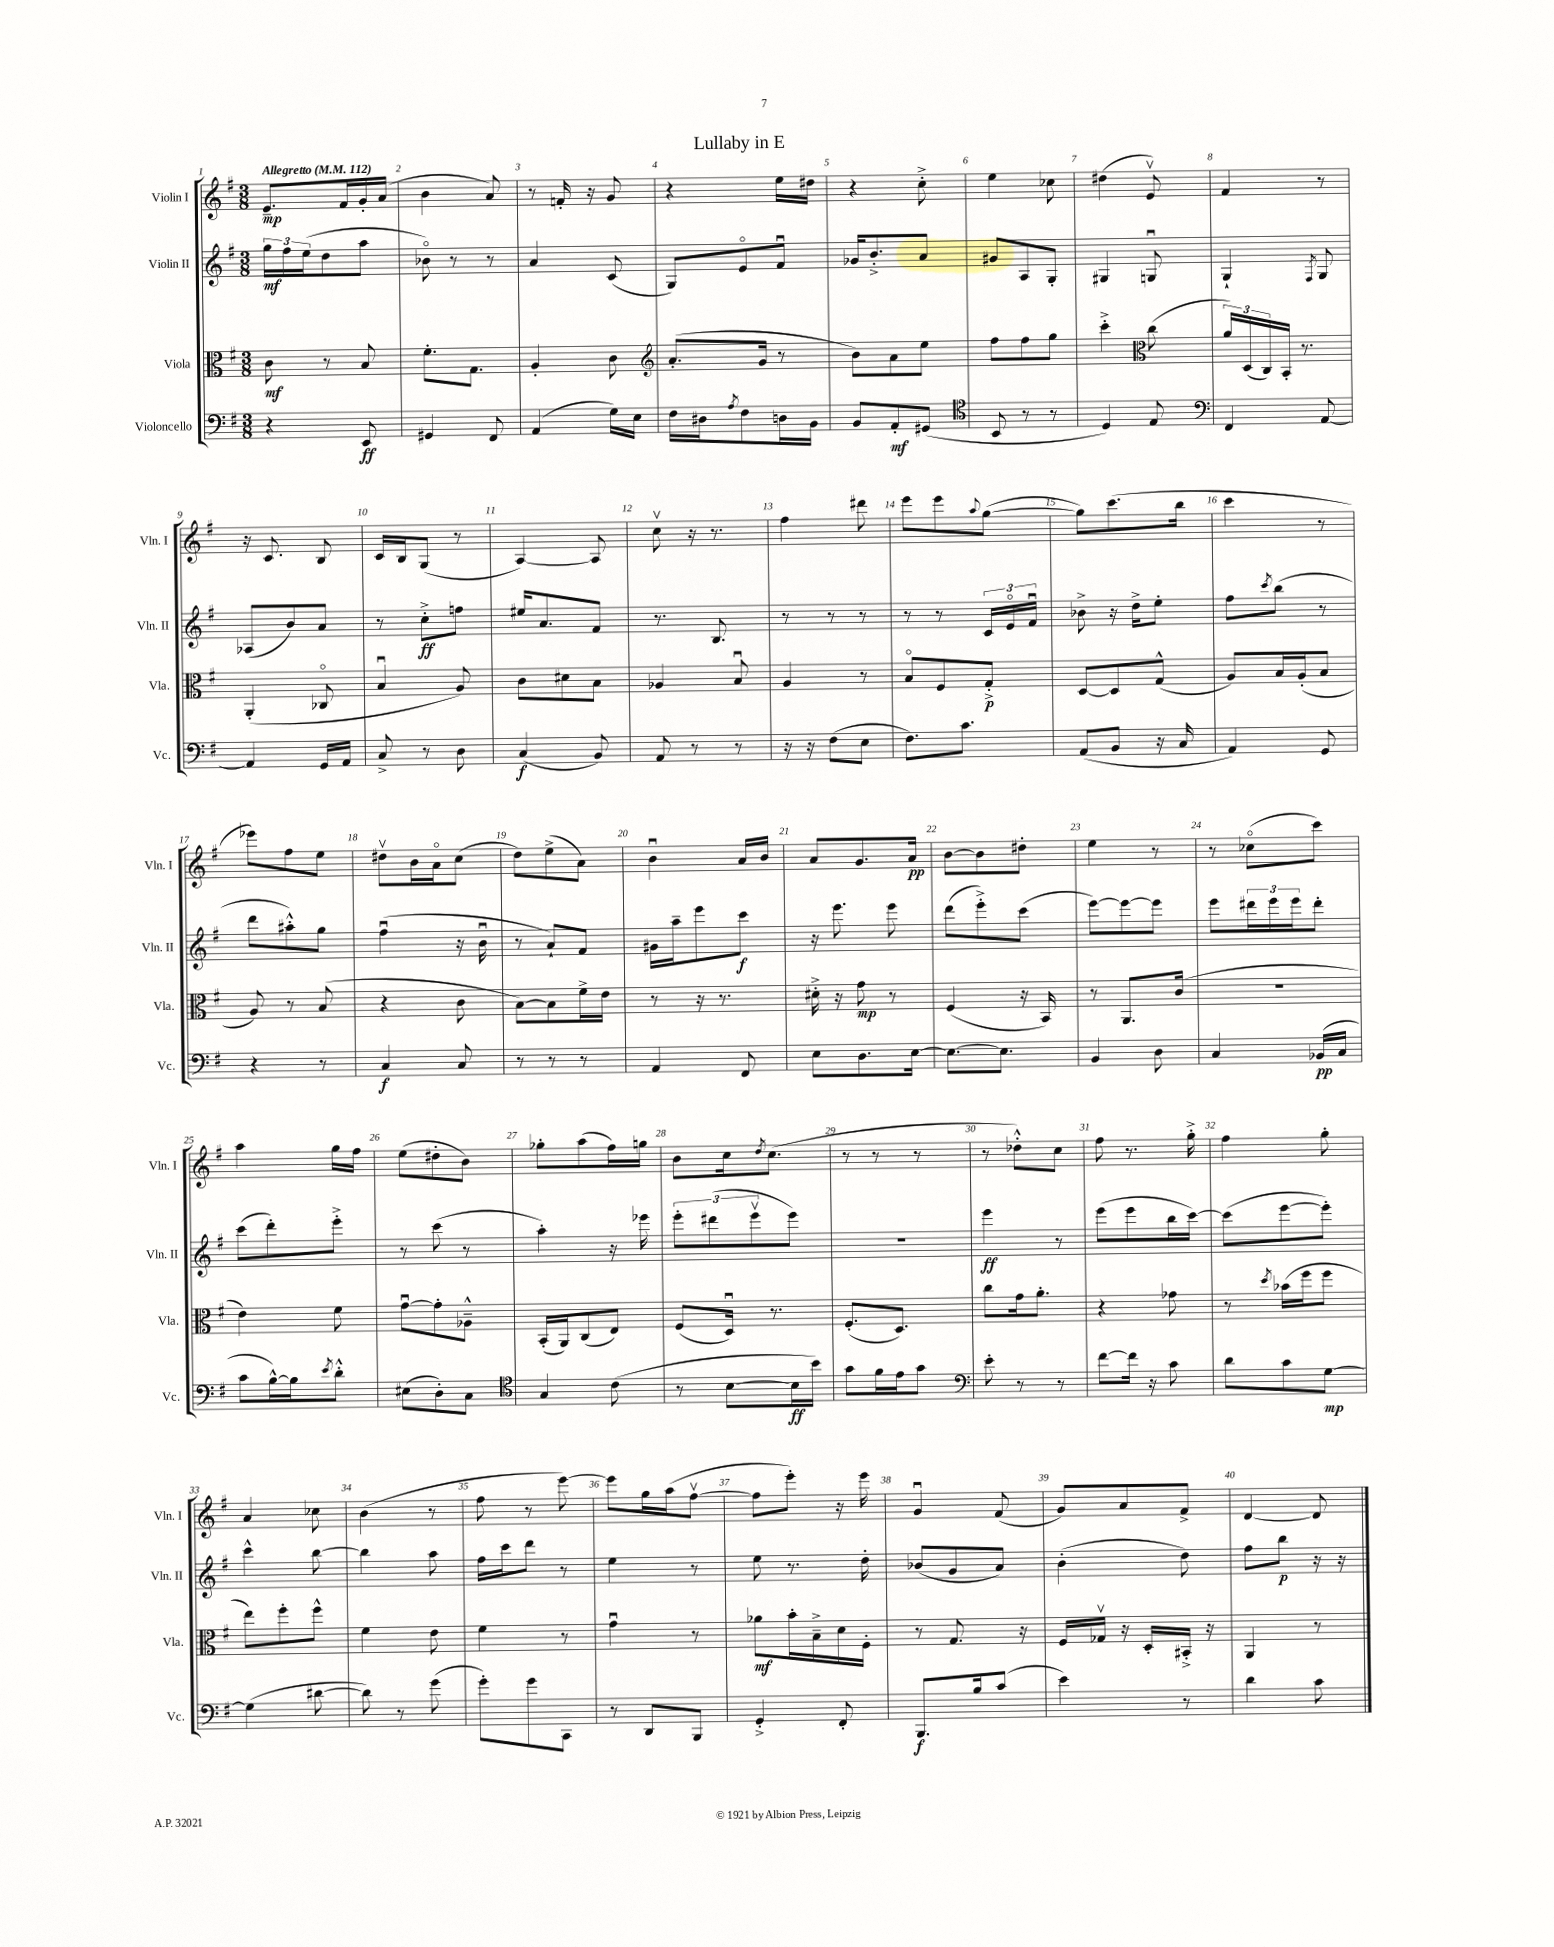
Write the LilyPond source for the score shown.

\header { title = "Lullaby in E" }
<<
\new StaffGroup <<
\new Staff = "s0" \with { instrumentName = "Violin I" shortInstrumentName = "Vln. I" } {
    \clef treble \key g \major \numericTimeSignature \time 3/8 \tempo "Allegretto" 4 = 112
    e'8.--\mp fis'16 g'16-. a'16( |
    b'4 a'8) |
    r8 f'16-. r16 g'8 |
    r4 e''16 dis''16 |
    r4 c''8-.-> |
    e''4 ces''8 |
    dis''4( e'8\upbow) |
    fis'4 r8 |
    r16 c'8. b8 |
    c'16 b16 g8( r8 |
    a4~) a8 |
    c''8\upbow r16 r8. |
    fis''4 dis'''8 |
    e'''8 e'''8 \appoggiatura { a''8 } g''8~( |
    g''8) c'''8.( b''16 |
    c'''4 r8 |
    ees'''8) fis''8 e''8 |
    dis''8\upbow b'16 a'16\flageolet c''8( |
    d''8) e''8->( a'8) |
    b'4\downbow a'16 b'16 |
    a'8 g'8. a'16\pp |
    b'8~ b'8 dis''8-. |
    e''4 r8 |
    r8 ces''8\flageolet( c'''8) |
    a''4 g''16 fis''16 |
    e''8( dis''8-. b'8) |
    ges''8-. a''8( fis''16) g''16 |
    b'8 c''16 \acciaccatura { d''8 } c''8.( |
    r8 r8 r8 |
    r8 des''8-.-^) c''8 |
    fis''8 r8. g''16-.-> |
    fis''4 g''8-. |
    a'4 ces''8 |
    b'4( r8 |
    fis''8 r8 e'''8~) |
    e'''8 g''16 a''16( fis''8~\upbow |
    fis''8 e'''8-.) r16 e'''16 |
    g'4\downbow fis'8( |
    g'8) a'8 fis'8-> |
    d'4~ d'8 \bar "|." |
}
\new Staff = "s1" \with { instrumentName = "Violin II" shortInstrumentName = "Vln. II" } {
    \clef treble \key g \major \numericTimeSignature \time 3/8
    \tuplet 3/2 { g''16\mf fis''16 e''16( } d''8 a''8 |
    bes'8\flageolet) r8 r8 |
    a'4 c'8( |
    g8) e'8\flageolet fis'8\downbow |
    ges'16 b'8.-.-> a'8 |
    gis'8 a8 g8-. |
    gis4 g8\downbow |
    g4-! \acciaccatura { fis8 } g8 |
    aes8( b'8) a'8 |
    r8 c''8-.->\ff f''8 |
    eis''16 a'8. fis'8 |
    r8. b8. |
    r8 r8 r8 |
    r8 r8 \tuplet 3/2 { c'16 e'16\flageolet fis'16\downbow } |
    bes'8-> r16 d''16-> e''8-. |
    fis''8 \acciaccatura { c'''8 } b''8( r8 |
    d'''8 ais''8-.-^) g''8 |
    fis''4\downbow( r16 b'16\downbow |
    r8 a'8-!) fis'8 |
    gis'16 a''16-- e'''8 c'''8\f |
    r16 e'''8. e'''8 |
    d'''8( e'''8-.->) c'''8( |
    e'''8~) e'''8~ e'''8 |
    e'''8 \tuplet 3/2 { dis'''16 e'''16 e'''16 } dis'''8-. |
    c'''8( d'''8-.) e'''8-.-> |
    r8 c'''8( r8 |
    a''4-.) r16 ees'''16 |
    \tuplet 3/2 { e'''8-. dis'''8( e'''8\upbow } e'''8) |
    R4. |
    e'''4\ff r8 |
    e'''8( e'''8 b''16 c'''16~) |
    c'''8( e'''8~ e'''8-.) |
    c'''4-^ b''8~ |
    b''4 a''8 |
    fis''16 c'''16 d'''8 r8 |
    e''4 r8 |
    e''8 r8. d''16-. |
    bes'8( g'8 a'8) |
    b'4-.( d''8) |
    fis''8 b''8\p r16 r16 \bar "|." |
}
\new Staff = "s2" \with { instrumentName = "Viola" shortInstrumentName = "Vla." } {
    \clef alto \key g \major \numericTimeSignature \time 3/8
    c'8\mf r8 b8 |
    fis'8.-. g8. |
    a4-. c'8 |
    \clef treble a'8.-.( g'16 r8 |
    b'8) a'8 e''8 |
    fis''8 fis''8 g''8 |
    c'''4-.-> \clef alto c''8( |
    \tuplet 3/2 { a'16) d16( c16) } b,16-. r8. |
    a,4-.( ces8\flageolet |
    b4\downbow a8) |
    c'8 dis'8 b8 |
    aes4 b8\downbow |
    a4 r8 |
    b8\flageolet fis8 g8-.->\p |
    d8~ d8 g8-^( |
    a8) b16 a16-.( b8 |
    a8) r8 b8( |
    r4 c'8 |
    b8~) b8 fis'16-> e'16 |
    r8 r16 r8. |
    dis'16-.-> r16 g'8\mp r8 |
    fis4( r16 b,16) |
    r8 a,8. c'16( |
    R4. |
    e'4) fis'8 |
    g'8~\downbow g'8-. aes8---^ |
    b,16-.( a,16) c8( e8) |
    fis8( d16\downbow) r8. |
    fis8.-.( d8.) |
    c''8 g'16 a'8.-. |
    r4 ges'8 |
    r8 \acciaccatura { d''8 } bes'16( fis''16 fis''8 |
    e''8) fis''8-. fis''8-^ |
    fis'4 e'8 |
    fis'4 r8 |
    g'4\downbow r8 |
    aes'8\mf b'16-. b16---> d'16 fis16-. |
    r8 g8. r16 |
    fis16 ges16\upbow r16 d16-. bis,16-.-> r16 |
    a,4 r8 \bar "|." |
}
\new Staff = "s3" \with { instrumentName = "Violoncello" shortInstrumentName = "Vc." } {
    \clef bass \key g \major \numericTimeSignature \time 3/8
    r4 e,8\ff |
    gis,4 fis,8 |
    a,4( g16) e16 |
    fis16 dis16 \acciaccatura { a8 } fis8 d16 b,16 |
    b,8 a,8-.\mf gis,8( |
    \clef tenor b,8 r8 r8 |
    d4) e8 |
    \clef bass fis,4 a,8~ |
    a,4 g,16 a,16 |
    c8-> r8 d8 |
    c4\f( b,8) |
    a,8 r8 r8 |
    r16 r16 fis8( e8 |
    fis8.) c'8. |
    a,8( b,8 r16 c16 |
    a,4) g,8 |
    r4 r8 |
    c4\f c8 |
    r8 r8 r8 |
    a,4 fis,8 |
    e8 d8. e16~ |
    e8.~ e8. |
    b,4 d8 |
    c4 bes,16\pp( c16 |
    c'8 b16~-^) b16 \acciaccatura { e'8 } d'8-.-^ |
    eis8( d8-.) c8 |
    \clef tenor g4 c'8( |
    r8 b8~ b16\ff b'16) |
    g'8 fis'16 e'16 g'8 |
    \clef bass e'8-. r8 r8 |
    fis'8~ fis'16 r16 c'8 |
    d'8 c'8 g8~\mp |
    g4( dis'8~ |
    dis'8) r8 g'8( |
    g'8-.) g'8 c,8 |
    r8 d,8 b,,8 |
    g,4-.-> fis,8-. |
    b,,8.\f b16 c'8( |
    e'4) r8 |
    d'4 c'8 \bar "|." |
}
>>
>>
\layout { \context { \Score \override BarNumber.break-visibility = ##(#f #t #t) barNumberVisibility = #all-bar-numbers-visible } }
